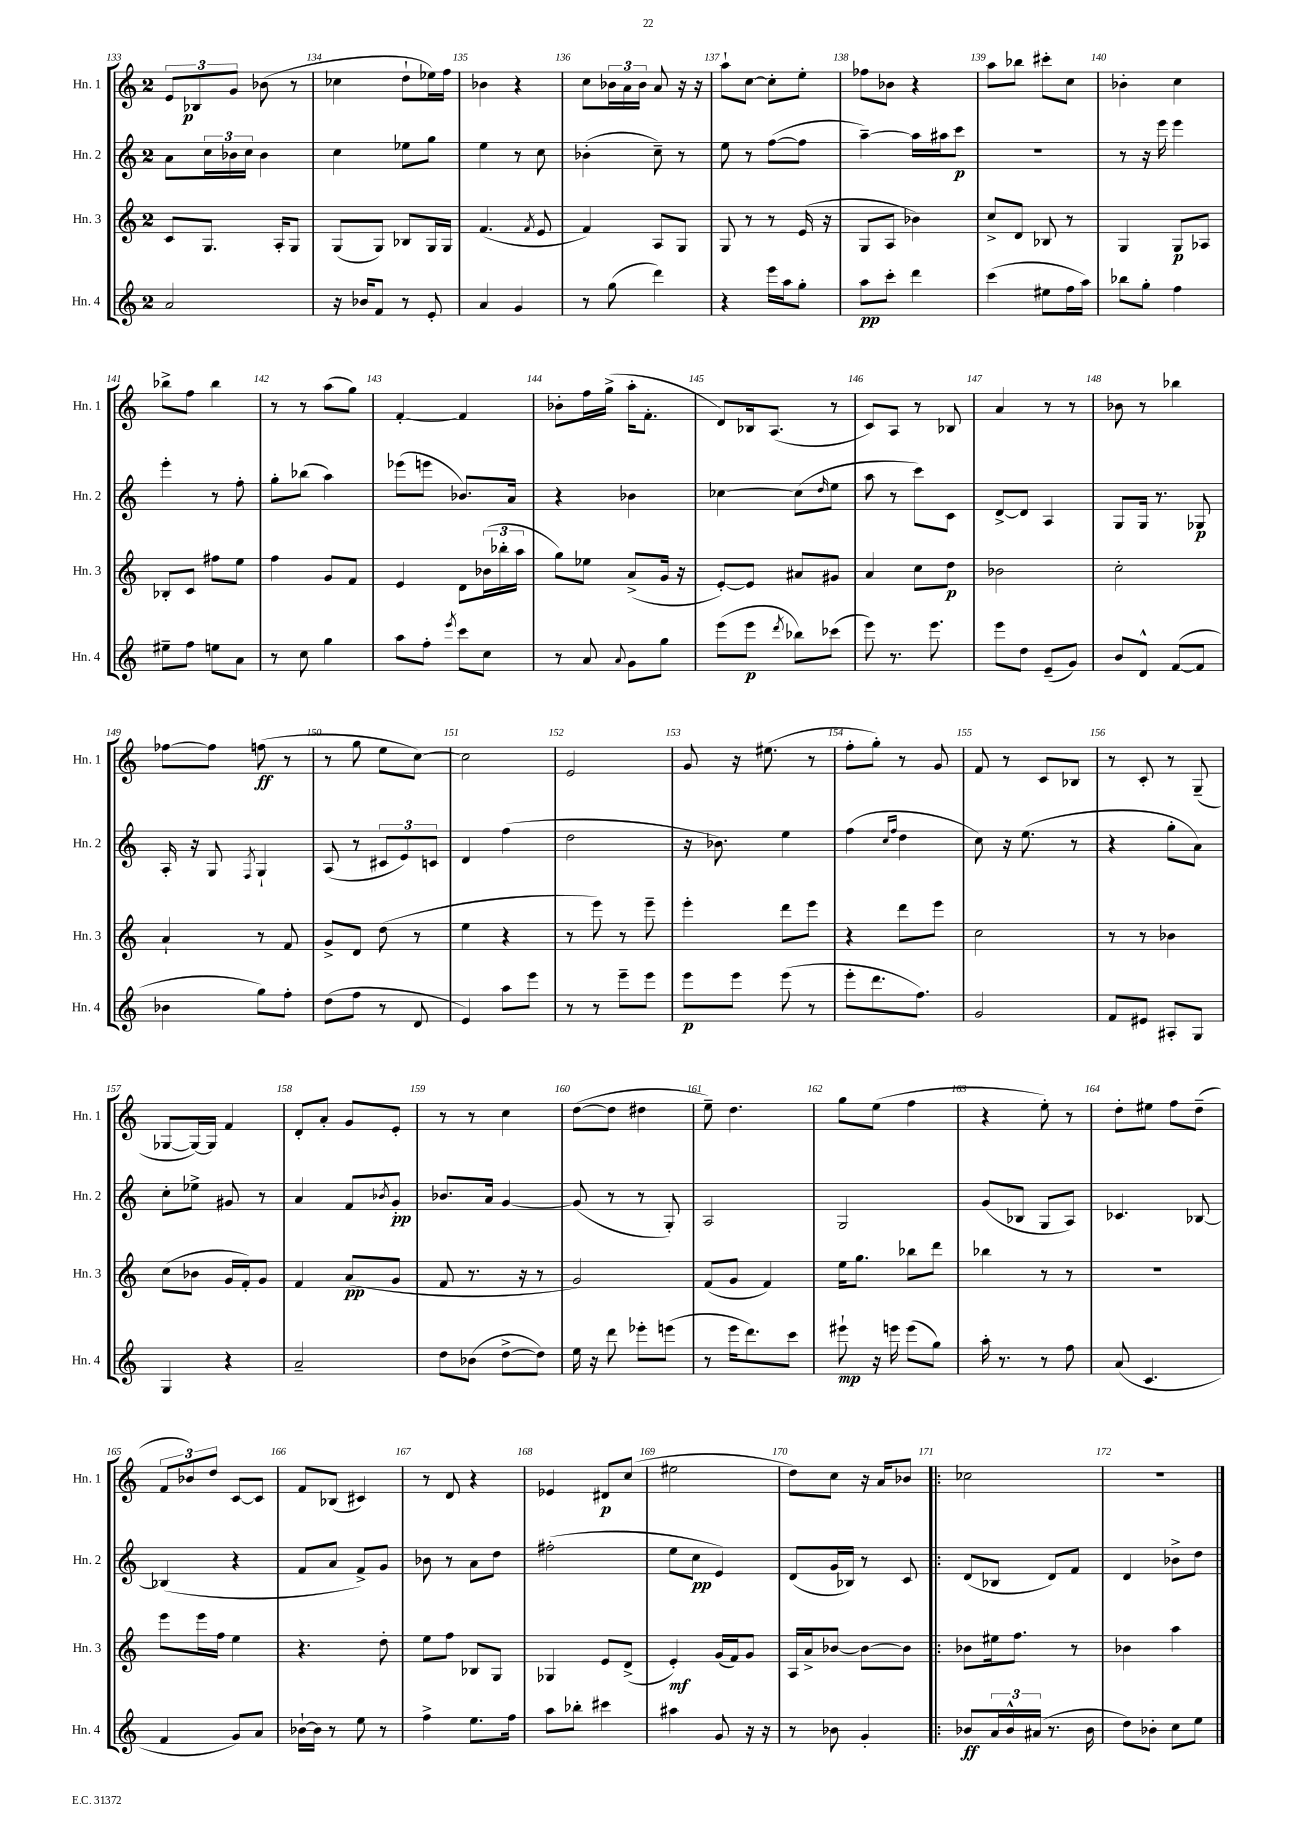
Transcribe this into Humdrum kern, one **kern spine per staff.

**kern	**dynam	**kern	**dynam	**kern	**dynam	**kern	**dynam
*part4	*part4	*part3	*part3	*part2	*part2	*part1	*part1
*staff4	*staff4	*staff3	*staff3	*staff2	*staff2	*staff1	*staff1
*I"Hn. 4	*	*I"Hn. 3	*	*I"Hn. 2	*	*I"Hn. 1	*
*I'Hn. 4	*	*I'Hn. 3	*	*I'Hn. 2	*	*I'Hn. 1	*
*clefG2	*	*clefG2	*	*clefG2	*	*clefG2	*
*k[]	*	*k[]	*	*k[]	*	*k[]	*
*M2/4	*	*M2/4	*	*M2/4	*	*M2/4	*
=133	=133	=133	=133	=133	=133	=133	=133
2a/	.	8c/L	.	8a\L	.	12e/L	.
.	.	.	.	.	.	12B-X/	p
.	.	8.G/J	.	24cc\L	.	.	.
.	.	.	.	24b-X\	.	12g/J	.
.	.	.	.	24cc\JJ	.	.	.
.	.	.	.	4b-\	.	(8b-X\	.
.	.	16A'/KL	.	.	.	.	.
.	.	8G/J	.	.	.	8r	.
=134	=134	=134	=134	=134	=134	=134	=134
16r	.	(8G/L	.	4cc\	.	4cc-X\	.
16b-X/KL	.	.	.	.	.	.	.
8f/J	.	8G/J)	.	.	.	.	.
8r	.	8B-X/L	.	8ee-X\L	.	8dd`\L	.
8e'/	.	16G/L	.	8gg\J	.	16ee-X\L)	.
.	.	16G/JJ	.	.	.	16ff\JJ	.
=135	=135	=135	=135	=135	=135	=135	=135
4a/	.	(4.f/	.	4ee\	.	4b-X\	.
4g/	.	.	.	8r	.	4r	.
.	.	8qf/	.	.	.	.	.
.	.	8e/	.	8cc\	.	.	.
=136	=136	=136	=136	=136	=136	=136	=136
8r	.	4f/)	.	(4b-X'\	.	8cc\L	.
(8gg\	.	.	.	.	.	24b-X\L	.
.	.	.	.	.	.	24a\	.
.	.	.	.	.	.	24b-\JJ	.
4ddd\)	.	8A/L	.	8cc~\)	.	8a/	.
.	.	8G/J	.	8r	.	16r	.
.	.	.	.	.	.	16r	.
=137	=137	=137	=137	=137	=137	=137	=137
4r	.	8G/	.	8ee\	.	8aa`\L	.
.	.	8r	.	8r	.	[8cc\J	.
16eee\LL	.	8r	.	([8ff\L	.	8cc'\L]	.
16aa\J	.	.	.	.	.	.	.
8gg'\J	.	(16e/	.	8ff\J]	.	8ee'\J	.
.	.	16r	.	.	.	.	.
=138	=138	=138	=138	=138	=138	=138	=138
8aa\L	pp	8G/L	.	[4aa~\)	.	8ff-X\L	.
8ccc'\J	.	8A/J	.	.	.	8b-X\J	.
4ddd\	.	4b-X\)	.	16aa\LL]	.	4r	.
.	.	.	.	16aa#X\J	.	.	.
.	.	.	.	8ccc\J	p	.	.
=139	=139	=139	=139	=139	=139	=139	=139
(4ccc\	.	8cc^/L	.	2r	.	8aa\L	.
.	.	8d/J	.	.	.	8bb-X\J	.
8ee#X\L	.	8B-X/	.	.	.	8ccc#X'\L	.
16ff\L	.	8r	.	.	.	8cc\J	.
16aa\JJ)	.	.	.	.	.	.	.
=140	=140	=140	=140	=140	=140	=140	=140
8bb-X\L	.	4G/	.	8r	.	4b-X'\	.
8gg'\J	.	.	.	16r	.	.	.
.	.	.	.	16eee\	.	.	.
4ff\	.	8G/L	p	4eee\	.	4cc\	.
.	.	8A-X/J	.	.	.	.	.
!!LO:LB:g=z
=141	=141	=141	=141	=141	=141	=141	=141
8ee#X~\L	.	8B-X'/L	.	4eee'\	.	8bb-X^\L	.
8ff\J	.	8c/J	.	.	.	8ff\J	.
8een\L	.	8ff#X\L	.	8r	.	4bb-\	.
8a\J	.	8ee\J	.	8ff'\	.	.	.
=142	=142	=142	=142	=142	=142	=142	=142
8r	.	4ff\	.	8gg'\L	.	8r	.
8cc\	.	.	.	(8bb-X\J	.	8r	.
4gg\	.	8g/L	.	4aa\)	.	(8aa\L	.
.	.	8f/J	.	.	.	8gg\J)	.
=143	=143	=143	=143	=143	=143	=143	=143
8aa\L	.	4e/	.	(8eee-X\L	.	[4f'/	.
8ff'\J	.	.	.	8eeen\J	.	.	.
8qeee/	.	.	.	.	.	.	.
8ccc\L	.	8d\L	.	8.b-X/L)	.	4f/]	.
8cc\J	.	(24b-X\L	.	.	.	.	.
.	.	24bb-X'\	.	.	.	.	.
.	.	.	.	16a/Jk	.	.	.
.	.	24aa\JJ	.	.	.	.	.
=144	=144	=144	=144	=144	=144	=144	=144
8r	.	8gg\L)	.	4r	.	8b-X'\L	.
8a/	.	8ee-X\J	.	.	.	16ff\L	.
.	.	.	.	.	.	(16gg^\JJ	.
8qqa/	.	.	.	.	.	.	.
8g\L	.	(8a^/L	.	4b-X\	.	16aa'\KL	.
.	.	.	.	.	.	8.f'\J	.
8gg\J	.	16g/Jk	.	.	.	.	.
.	.	16r	.	.	.	.	.
=145	=145	=145	=145	=145	=145	=145	=145
(8eee\L	.	[8e'/L)	.	[4cc-X\	.	8d/L)	.
8eee\J	p	8e/J]	.	.	.	16B-X/k	.
.	.	.	.	.	.	(8.A/J	.
8qddd/	.	.	.	.	.	.	.
8bb-X\L)	.	8a#X/L	.	(8cc-\L]	.	.	.
.	.	.	.	16qqdd/	.	.	.
(8ccc-X\J	.	8g#X/J	.	8ee\J	.	8r	.
=146	=146	=146	=146	=146	=146	=146	=146
8eee\)	.	4a/	.	8aa\	.	8c/L)	.
8.r	.	.	.	8r	.	8A/J	.
.	.	8cc\L	.	8ccc\L)	.	8r	.
8.eee\	.	.	.	.	.	.	.
.	.	8dd\J	p	8c\J	.	8B-X/	.
=147	=147	=147	=147	=147	=147	=147	=147
8eee\L	.	2b-X\	.	[8d^/L	.	4a/	.
8dd\J	.	.	.	8d/J]	.	.	.
(8e~/L	.	.	.	4A/	.	8r	.
8g/J)	.	.	.	.	.	8r	.
=148	=148	=148	=148	=148	=148	=148	=148
8b/L	.	2cc'\	.	8G/L	.	8b-X\	.
8d^^/J	.	.	.	16G/Jk	.	8r	.
.	.	.	.	8.r	.	.	.
([8f/L	.	.	.	.	.	4bb-X\	.
8f/J]	.	.	.	8G-X/	p	.	.
!!LO:LB:g=z
=149	=149	=149	=149	=149	=149	=149	=149
4b-X\	.	4a`/	.	16A'/	.	[8ff-X\L	.
.	.	.	.	16r	.	.	.
.	.	.	.	8G/	.	8ff-\J]	.
.	.	.	.	8qF/	.	.	.
8gg\L)	.	8r	.	4G`/	.	(8ffn\	ff
8ff'\J	.	8f/	.	.	.	8r	.
=150	=150	=150	=150	=150	=150	=150	=150
(8dd\L	.	8g^/L	.	(8A/	.	8r	.
8ff\J	.	8d/J	.	8r	.	8gg\	.
8r	.	(8dd\	.	12c#X/L	.	8ee\L	.
.	.	.	.	12e/)	.	.	.
8d/	.	8r	.	.	.	[8cc\J)	.
.	.	.	.	12cn/J	.	.	.
=151	=151	=151	=151	=151	=151	=151	=151
4e/)	.	4ee\	.	4d/	.	2cc\]	.
8aa\L	.	4r	.	(4ff\	.	.	.
8eee\J	.	.	.	.	.	.	.
=152	=152	=152	=152	=152	=152	=152	=152
8r	.	8r	.	2dd\	.	2e/	.
8r	.	8eee\)	.	.	.	.	.
8eee~\L	.	8r	.	.	.	.	.
8eee\J	.	8eee~\	.	.	.	.	.
=153	=153	=153	=153	=153	=153	=153	=153
8eee\L	p	4eee'\	.	16r	.	8g/	.
.	.	.	.	8.b-X\)	.	.	.
8eee\J	.	.	.	.	.	16r	.
.	.	.	.	.	.	(8.ee#X\	.
(8eee\	.	8ddd\L	.	4ee\	.	.	.
8r	.	8eee\J	.	.	.	8r	.
=154	=154	=154	=154	=154	=154	=154	=154
8eee'\L	.	4r	.	(4ff\	.	8ff'\L	.
8.ddd\	.	.	.	.	.	8gg'\J)	.
.	.	.	.	16qqcc/LL	.	.	.
.	.	.	.	16qqff/JJ	.	.	.
.	.	8ddd\L	.	4dd\	.	8r	.
8.ff\J)	.	.	.	.	.	.	.
.	.	8eee\J	.	.	.	8g/	.
=155	=155	=155	=155	=155	=155	=155	=155
2g/	.	2cc\	.	8cc\)	.	8f/	.
.	.	.	.	16r	.	8r	.
.	.	.	.	(8.ee\	.	.	.
.	.	.	.	.	.	8c/L	.
.	.	.	.	8r	.	8B-X/J	.
=156	=156	=156	=156	=156	=156	=156	=156
8f/L	.	8r	.	4r	.	8r	.
8e#X/J	.	8r	.	.	.	8c'/	.
8A#X'/L	.	4b-X\	.	8gg'\L	.	8r	.
8G/J	.	.	.	8a\J)	.	(8G~/	.
!!LO:LB:g=z
=157	=157	=157	=157	=157	=157	=157	=157
4G/	.	(8cc\L	.	8cc'\L	.	[8G-X/L	.
.	.	8b-X\J	.	8ee-X^\J	.	16G-/L_)	.
.	.	.	.	.	.	16G-/JJ]	.
4r	.	16g/LL	.	8g#X/	.	4f/	.
.	.	16f'/J)	.	.	.	.	.
.	.	8g/J	.	8r	.	.	.
=158	=158	=158	=158	=158	=158	=158	=158
2a~/	.	4f/	.	4a/	.	8d'/L	.
.	.	.	.	.	.	8a'/J	.
.	.	(8a/L	pp	8f/L	.	8g/L	.
.	.	.	.	8qb-X/	.	.	.
.	.	8g/J	.	8g'/J	pp	8e'/J	.
=159	=159	=159	=159	=159	=159	=159	=159
8dd\L	.	8f/	.	8.b-X/L	.	8r	.
(8b-X\J	.	8.r	.	.	.	8r	.
.	.	.	.	16a/Jk	.	.	.
[8dd^\L	.	.	.	[4g/	.	4cc\	.
.	.	16r	.	.	.	.	.
8dd\J])	.	8r	.	.	.	.	.
=160	=160	=160	=160	=160	=160	=160	=160
16ee\	.	2g/)	.	(8g/]	.	([8dd\L	.
16r	.	.	.	.	.	.	.
8ddd\	.	.	.	8r	.	8dd\J]	.
8eee-X'\L	.	.	.	8r	.	4dd#X\	.
(8eeen\J	.	.	.	8G'/)	.	.	.
=161	=161	=161	=161	=161	=161	=161	=161
8r	.	(8f/L	.	2A/	.	8ee~\)	.
16eee\KL	.	8g/J	.	.	.	4.dd\	.
8.ddd\)	.	.	.	.	.	.	.
.	.	4f/)	.	.	.	.	.
8ccc\J	.	.	.	.	.	.	.
=162	=162	=162	=162	=162	=162	=162	=162
8eee#X`\	mp	16ee\KL	.	2G/	.	8gg\L	.
.	.	8.gg\J	.	.	.	.	.
16r	.	.	.	.	.	(8ee\J	.
16eeen\	.	.	.	.	.	.	.
(8eee\L	.	8bb-X\L	.	.	.	4ff\	.
8gg\J)	.	8ddd\J	.	.	.	.	.
=163	=163	=163	=163	=163	=163	=163	=163
16aa'\	.	4bb-X\	.	(8g/L	.	4r	.
8.r	.	.	.	.	.	.	.
.	.	.	.	8B-X/J	.	.	.
8r	.	8r	.	8G/L	.	8ee'\)	.
8ff\	.	8r	.	8A/J)	.	8r	.
=164	=164	=164	=164	=164	=164	=164	=164
(8a/	.	2r	.	4.c-X/	.	8dd'\L	.
4.c/	.	.	.	.	.	8ee#X\J	.
.	.	.	.	.	.	8ff\L	.
.	.	.	.	[8B-X/	.	(8dd~\J	.
!!LO:LB:g=z
=165	=165	=165	=165	=165	=165	=165	=165
4f/	.	8eee\L	.	(4B-X/]	.	12f/L	.
.	.	.	.	.	.	12b-X/)	.
.	.	16eee\L	.	.	.	.	.
.	.	.	.	.	.	12dd/J	.
.	.	16ff\JJ	.	.	.	.	.
8g/L)	.	4ee\	.	4r	.	[8c/L	.
8a/J	.	.	.	.	.	8c/J]	.
=166	=166	=166	=166	=166	=166	=166	=166
[16b-X`\LL	.	4.r	.	8f/L	.	8f/L	.
16b-\JJ]	.	.	.	.	.	.	.
8r	.	.	.	8a/J	.	(8B-X/J	.
8ee\	.	.	.	8f^/L)	.	4c#X/)	.
8r	.	8dd'\	.	8g/J	.	.	.
=167	=167	=167	=167	=167	=167	=167	=167
4ff^\	.	8ee\L	.	8b-X\	.	8r	.
.	.	8ff\J	.	8r	.	8d/	.
8.ee\L	.	8B-X/L	.	8a\L	.	4r	.
.	.	8G/J	.	8dd\J	.	.	.
16ff\Jk	.	.	.	.	.	.	.
=168	=168	=168	=168	=168	=168	=168	=168
8aa\L	.	4G-X/	.	(2ff#X'\	.	4e-X/	.
8bb-X'\J	.	.	.	.	.	.	.
4ccc#X\	.	8e/L	.	.	.	8d#X/L	p
.	.	(8d^/J	.	.	.	(8cc/J	.
=169	=169	=169	=169	=169	=169	=169	=169
4aa#X\	.	4e'/)	mf	8ee\L	.	2ee#X\	.
.	.	.	.	8cc\J	pp	.	.
8g/	.	(16g/LL	.	4e/)	.	.	.
.	.	16f/J)	.	.	.	.	.
16r	.	8g/J	.	.	.	.	.
16r	.	.	.	.	.	.	.
=170	=170	=170	=170	=170	=170	=170	=170
8r	.	16A/LL	.	(8d/L	.	8dd\L)	.
.	.	16a^/J	.	.	.	.	.
8b-X\	.	[8b-X/J	.	16g/L	.	8cc\J	.
.	.	.	.	16B-X/JJ)	.	.	.
4g'/	.	8b-\L_	.	8r	.	16r	.
.	.	.	.	.	.	16a/KL	.
.	.	8b-\J]	.	8c/	.	8b-X/J	.
=171!|:	=171!|:	=171!|:	=171!|:	=171!|:	=171!|:	=171!|:	=171!|:
8b-X/L	ff	8b-X\L	.	(8d/L	.	2cc-X\	.
24a/L	.	16ee#X\k	.	8B-X/J	.	.	.
24b-^^/	.	.	.	.	.	.	.
.	.	8.ff\J	.	.	.	.	.
(24a#X/JJ	.	.	.	.	.	.	.
8.r	.	.	.	8d/L)	.	.	.
.	.	8r	.	8f/J	.	.	.
16b-\	.	.	.	.	.	.	.
=172	=172	=172	=172	=172	=172	=172	=172
8dd\L)	.	4b-X\	.	4d/	.	2r	.
8b-X'\J	.	.	.	.	.	.	.
8cc\L	.	4aa\	.	8b-X^\L	.	.	.
8ee\J	.	.	.	8dd\J	.	.	.
==	==	==	==	==	==	==	==
*-	*-	*-	*-	*-	*-	*-	*-
